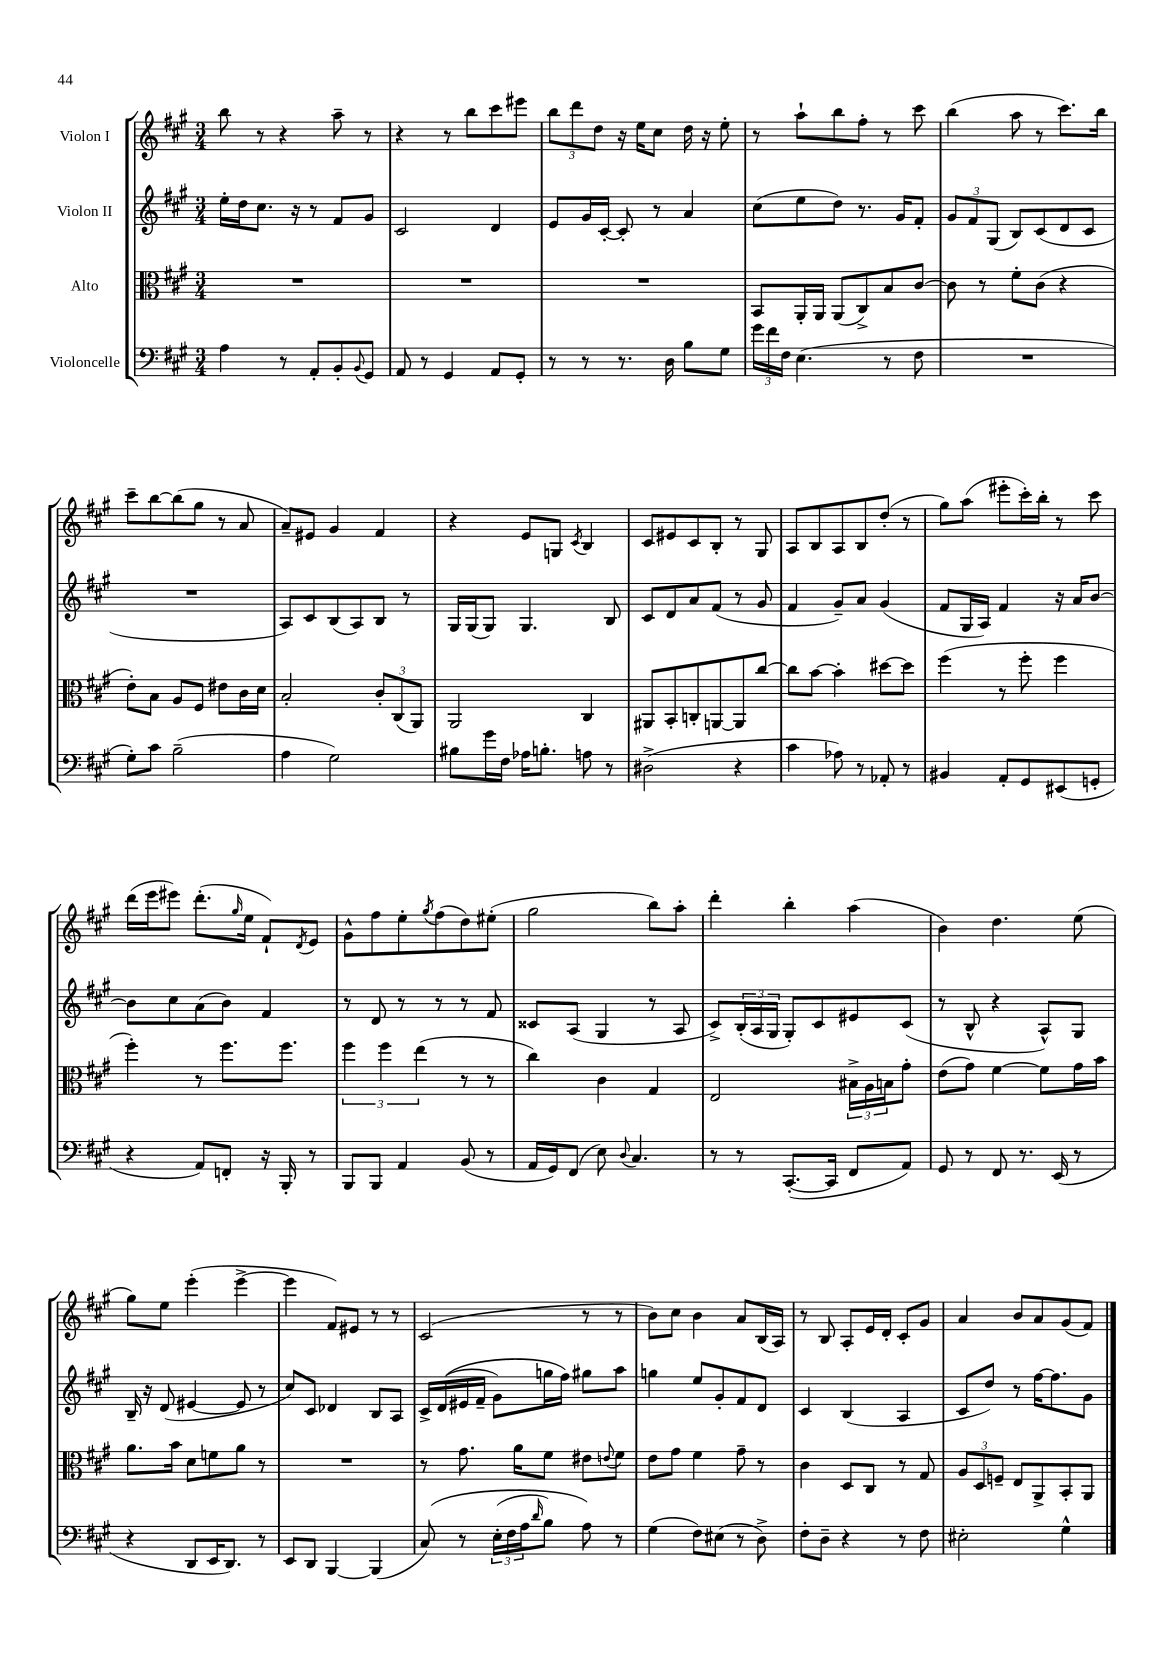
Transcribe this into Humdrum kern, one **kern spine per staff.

**kern	**kern	**kern	**kern
*staff4	*staff3	*staff2	*staff1
*clefF4	*clefC3	*clefG2	*clefG2
*k[f#c#g#]	*k[f#c#g#]	*k[f#c#g#]	*k[f#c#g#]
*M3/4	*M3/4	*M3/4	*M3/4
4A\	2.r	16ee'\LL	8bb\
.	.	16dd\J	.
.	.	8.cc#\J	8r
8r	.	.	4r
.	.	16r	.
8AA'/L	.	8r	.
8BB'/	.	8f#/L	8aa~\
8qqBB/	.	.	.
8GG#/J	.	8g#/J	8r
=	=	=	=
8AA/	2.r	2c#/	4r
8r	.	.	.
4GG#/	.	.	8r
.	.	.	8bb\L
8AA/L	.	4d/	8ccc#\
8GG#'/J	.	.	8eee#\J
=	=	=	=
8r	2.r	8e/L	12bb\L
.	.	.	12ddd\
8r	.	16g#/L	.
.	.	.	12dd\J
.	.	[16c#'/JJ	.
8.r	.	8c#'/]	16r
.	.	.	16ee\LK
.	.	8r	8cc#\J
16D\	.	.	.
8B\L	.	4a/	16dd\
.	.	.	16r
8G#\J	.	.	8ee'\
=	=	=	=
24g#\LL	8BB/L	(8cc#\L	8r
24f#\	.	.	.
24F#\JJ	.	.	.
(4.E\	16AA'/L	8ee\	8aa`\L
.	16AA/JJ	.	.
.	(8AA/L	8dd\J)	8bb\
.	8C#^/)	8.r	8ff#'\J
8r	8B/	.	8r
.	.	16g#/LK	.
8F#\	[8c#/J	8f#'/J	8ccc#\
=	=	=	=
2.r	8c#\]	12g#/L	(4bb\
.	.	12f#/	.
.	8r	.	.
.	.	(12G#/J	.
.	8f#'\L	8B/L)	8aa\
.	(8c#\J	(8c#/	8r
.	4r	8d/	8.ccc#\L)
.	.	8c#/J	.
.	.	.	16bb\Jk
=	=	=	=
8G#'\L)	8e'\L)	2.r	8ccc#~\L
8c#\J	8B\J	.	[8bb\
(2B~\	8A/L	.	(8bb\]
.	8F#/J	.	8gg#\J
.	8e#\L	.	8r
.	16c#\L	.	8a/
.	16d\JJ	.	.
=	=	=	=
4A\	2B'/	8A/L)	8a~/L)
.	.	8c#/	8e#/J
2G#\)	.	(8B/	4g#/
.	.	8A/)	.
.	12c#'/L	8B/J	4f#/
.	(12C#/	.	.
.	.	8r	.
.	12AA/J)	.	.
=	=	=	=
8B#\L	2AA/	16G#/LL	4r
.	.	(16G#/J	.
16g#\L	.	8G#/J)	.
16F#\JJ	.	.	.
16A-\LK	.	4.G#/	8e/L
8.B'\J	.	.	.
.	.	.	8G/J
.	.	.	8qc#/
8A\	4C#/	.	4B/
8r	.	8B/	.
=	=	=	=
(2D#^\	8AA#/L	8c#/L	8c#/L
.	8BB'/	8d/	8e#/
.	8C'/	8a/	8c#/
.	[8AA/	(8f#/J	8B'/J
4r	8AA/]	8r	8r
.	[8cc#/J	8g#/	8G#/
=	=	=	=
4c#\	8cc#\]L	4f#/	8A/L
.	[8b\J	.	8B/
8A-\)	4b'\]	8g#~/L)	8A/
8r	.	8a/J	8B/
8AA-'/	[8dd#\L	(4g#/	(8dd'/J
8r	8dd#\]J	.	8r
=	=	=	=
4BB#/	(4ff#\	8f#/L	8gg#\L)
.	.	16G#/L	(8aa\J
.	.	16A/JJ)	.
8AA'/L	8r	4f#/	8eee#'\L
8GG#/	8ff#'\	.	16ccc#'\L)
.	.	.	16bb'\JJ
(8EE#/	4ff#\	16r	8r
.	.	16a/LK	.
8GG'/J	.	[8b/J	8ccc#\
=	=	=	=
4r	4ff#'\)	8b\]L	(16ddd\LL
.	.	.	16eee\J
.	.	8cc#\	8eee#\J)
8AA/L)	8r	(8a\	(8.ddd'\L
8FF'/J	8.ff#\L	8b\J)	.
.	.	.	16qqgg#/
.	.	.	16ee\Jk
16r	.	4f#/	8f#`/L)
16BBB'/	8.ff#\J	.	.
.	.	.	8qd/
8r	.	.	8e/J
=	=	=	=
8BBB/L	6ff#\	8r	8g#^^\L
8BBB/J	.	8d/	8ff#\
.	6ff#\	.	.
4AA/	.	8r	8ee'\
.	(6ee\	.	.
.	.	.	8qgg#/
.	.	8r	(8ff#\
(8BB/	8r	8r	8dd\)
8r	8r	8f#/	(8ee#'\J
=	=	=	=
16AA/LL	4cc#\)	8c##/L	2gg#\
16GG#/J)	.	.	.
(8FF#/J	.	(8A/J	.
8E\)	4c#\	4G#/	.
8qqD/	.	.	.
4.C#/	.	.	.
.	4G#/	8r	8bb\L)
.	.	8A/	8aa'\J
=	=	=	=
8r	2E/	8c#^/L)	4ddd'\
8r	.	(24B'/L	.
.	.	24A/	.
.	.	24G#/JJ	.
([8.CC#'/L	.	8G#'/L)	4bb'\
.	.	8c#/	.
16CC#/]Jk	.	.	.
8FF#/L	24B#^\LL	8e#/	(4aa\
.	24A\	.	.
.	24B\J	.	.
8AA/J)	8g#'\J	(8c#/J	.
=	=	=	=
8GG#/	(8e\L	8r	4b\)
8r	8g#\J)	8B^^/	.
8FF#/	[4f#\	4r	4.dd\
8.r	.	.	.
.	8f#\]L	8A^^/L)	.
(16EE/	.	.	.
8r	16g#\L	8G#/J	(8ee\
.	16b\JJ	.	.
=	=	=	=
4r	8.a\L	16B~/	8gg#\L)
.	.	16r	.
.	.	(8d/	8ee\J
.	16b\Jk	.	.
8DD/L	8d\L	[4e#/	(4eee'\
16EE/K	8f\	.	.
8.DD/J)	.	.	.
.	8a\J	8e#/]	[4eee^\
8r	8r	8r	.
=	=	=	=
8EE/L	2.r	8cc#/L)	4eee\]
8DD/J	.	8c#/J	.
[4BBB/	.	4d-/	8f#/L)
.	.	.	8e#/J
(4BBB/]	.	8B/L	8r
.	.	8A/J	8r
=	=	=	=
&(8C#/)	8r	16c#^/LL	(2c#/
.	.	&((16d/	.
8r	8.g#\	16e#/	.
.	.	16f#~/JJ	.
(24E'\LL	.	8g#\L)	.
24F#\	.	.	.
.	16a\LK	.	.
24A\J	.	.	.
16qqd/	.	.	.
8B\J)	8f#\J	16gg\L	.
.	.	16ff#\JJ&)	.
8A\&)	8e#\L	8gg#\L	8r
.	8qqe/	.	.
8r	8f#\J	8aa\J	8r
=	=	=	=
(4G#\	8e\L	4gg\	8b\L)
.	8g#\J	.	8cc#\J
8F#\L)	4f#\	8ee/L	4b\
(8E#\J	.	8g#'/	.
8r	8g#~\	8f#/	8a/L
8D^\)	8r	8d/J	(16B/L
.	.	.	16A/JJ)
=	=	=	=
8F#'\L	4c#\	4c#/	8r
8D~\J	.	.	8B/
4r	8D/L	(4B/	8A'/L
.	8C#/J	.	16e/L
.	.	.	16d'/JJ
8r	8r	4A/	8c#'/L
8F#\	8G#/	.	8g#/J
=	=	=	=
2E#'\	12A/L	8c#/L	4a/
.	12D/	.	.
.	.	8dd/J)	.
.	12F~/J	.	.
.	8E/L	8r	8b/L
.	8AA^/	[16ff#\LK	8a/
.	.	8.ff#\]	.
4G#^^\	8BB'/	.	(8g#/
.	8AA/J	8g#\J	8f#/J)
==	==	==	==
*-	*-	*-	*-
